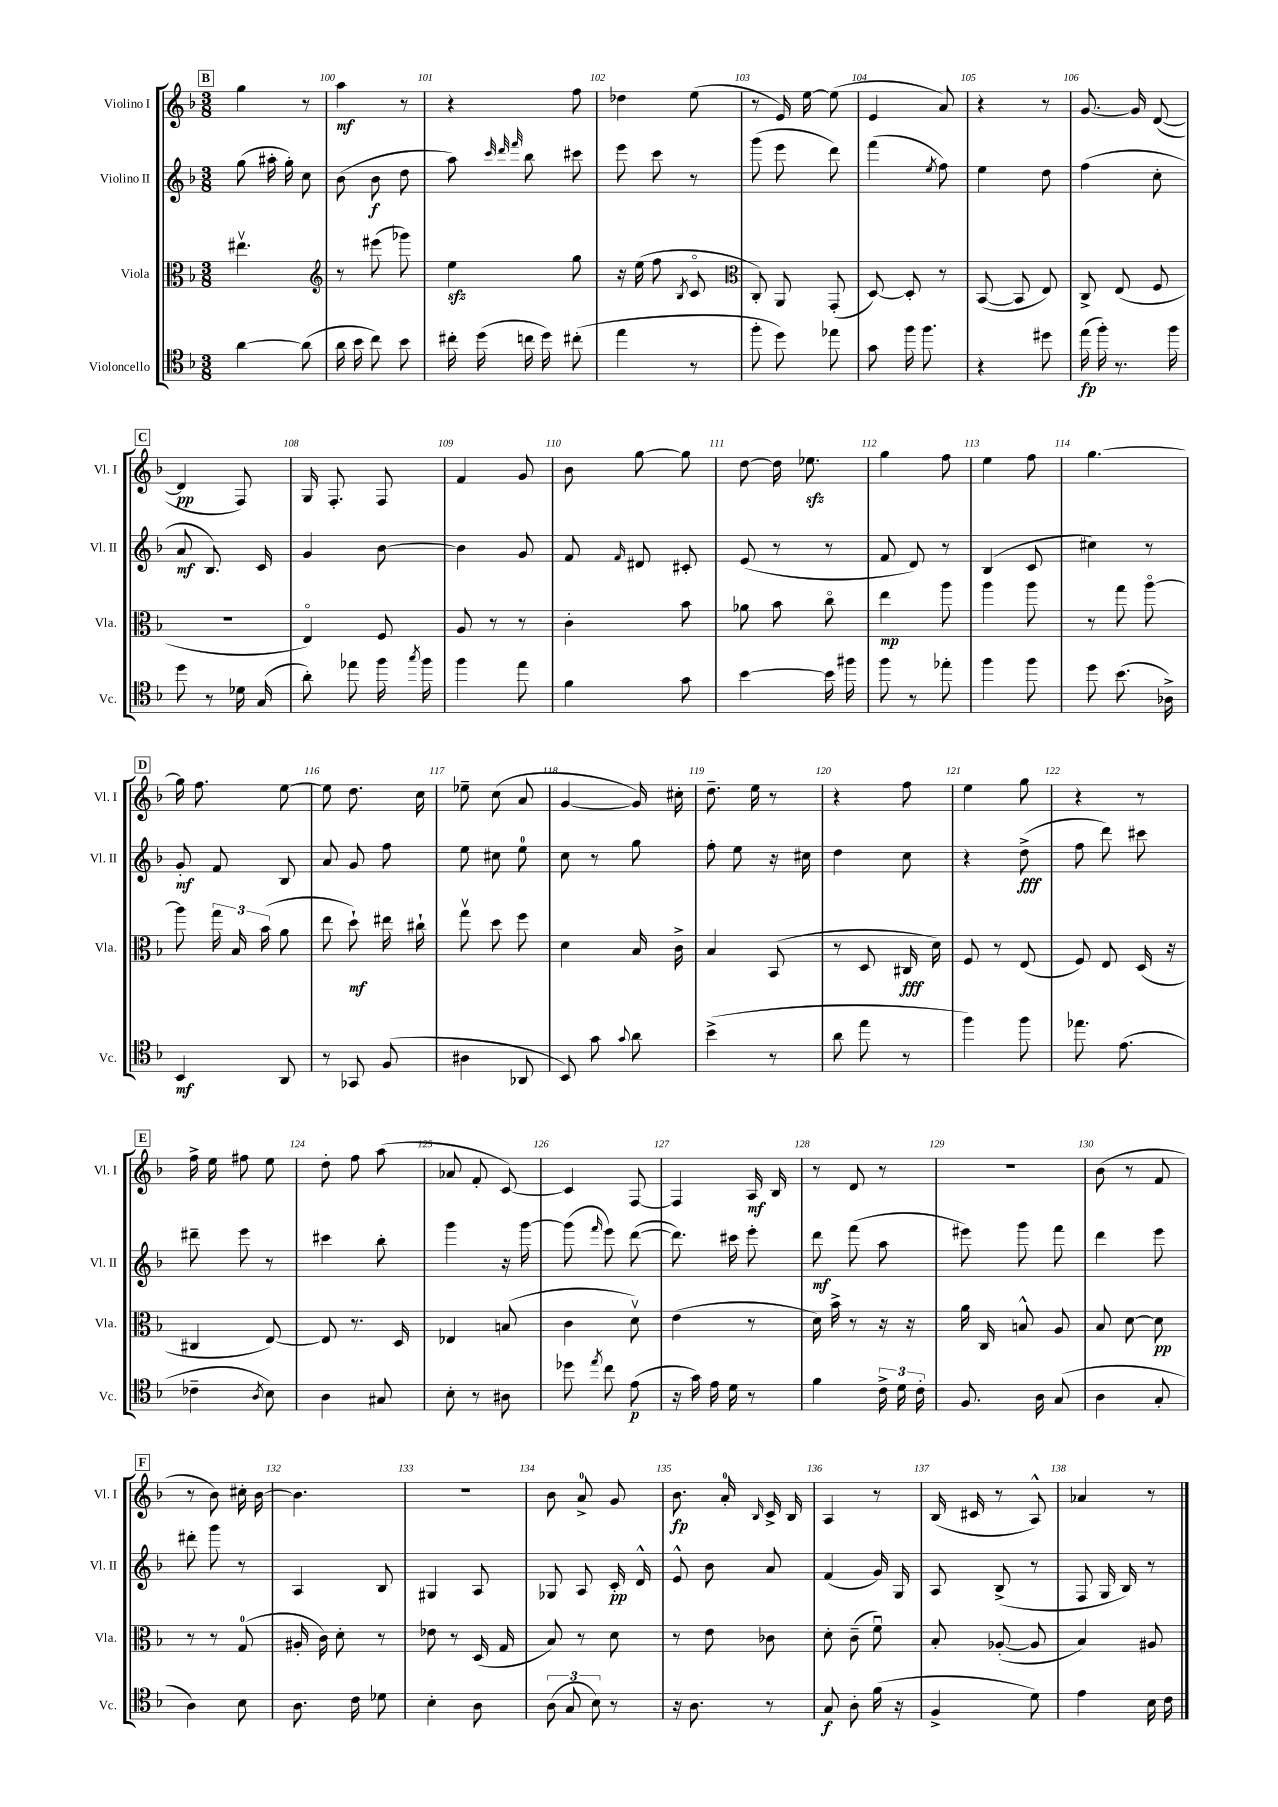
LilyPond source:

<<
\new StaffGroup <<
\new Staff = "s0" \with { instrumentName = "Violino I" shortInstrumentName = "Vl. I" } {
    \clef treble \key f \major \numericTimeSignature \time 3/8
    \autoBeamOff \mark \markup { \box "B" } g''4 r8 |
    a''4\mf r8 |
    r4 f''8 |
    des''4 e''8( |
    r8 e'16) e''16~ e''8( |
    e'4 a'8) |
    r4 r8 |
    g'8.~ g'16 d'8~( |
    \mark \markup { \box "C" } d'4\pp f8) |
    g16 f8.-. f8 |
    f'4 g'8 |
    bes'8 g''8~ g''8 |
    d''8~ d''16 ees''8.\sfz |
    g''4 f''8 |
    e''4 f''8 |
    g''4.~ |
    \mark \markup { \box "D" } g''16 f''8. e''8~ |
    e''8 d''8. c''16 |
    ees''8-- c''8( a'8 |
    g'4~ g'16) cis''16-. |
    d''8.-- e''16 r8 |
    r4 f''8 |
    e''4 g''8 |
    r4 r8 |
    \mark \markup { \box "E" } f''16-> e''16 fis''8 e''8 |
    d''8-. f''8 a''8( |
    aes'8 f'8-. c'8~) |
    c'4 f8~ |
    f4 a16\mf bes16 |
    r8 d'8 r8 |
    R4. |
    bes'8( r8 f'8 |
    \mark \markup { \box "F" } r8 bes'8) cis''16-. bes'16~ |
    bes'4. |
    R4. |
    bes'8 a'8-0-> g'8 |
    bes'8.\fp a'16-0-. \grace { bes16 } c'16-> bes16 |
    a4 r8 |
    bes16( cis'16 r8 a8-^) |
    aes'4 r8 \bar "|." |
}
\new Staff = "s1" \with { instrumentName = "Violino II" shortInstrumentName = "Vl. II" } {
    \clef treble \key f \major \numericTimeSignature \time 3/8
    \autoBeamOff \mark \markup { \box "B" } g''8( ais''16-. g''16-.) c''8 |
    bes'8( bes'8\f d''8 |
    a''8) \grace { c'''32 d'''32 f'''32 } bes''8 cis'''8 |
    e'''8 c'''8 r8 |
    g'''8( e'''8 d'''8) |
    f'''4( \acciaccatura { e''8 } f''8) |
    e''4 d''8 |
    f''4( c''8-. |
    \mark \markup { \box "C" } a'8\mf bes8.) c'16 |
    g'4 bes'8~ |
    bes'4 g'8 |
    f'8 \grace { f'16 } dis'8 cis'8-. |
    e'8( r8 r8 |
    f'8 d'8) r8 |
    bes4( c'8 |
    cis''4) r8 |
    \mark \markup { \box "D" } g'8-.\mf f'8 bes8 |
    a'8 g'8 f''8 |
    e''8 cis''8 e''8-0 |
    c''8 r8 g''8 |
    f''8-. e''8 r16 cis''16 |
    d''4 c''8 |
    r4 d''8->\fff( |
    f''8 d'''8) cis'''8 |
    \mark \markup { \box "E" } dis'''8-- e'''8 r8 |
    cis'''4 bes''8-. |
    g'''4 r16 g'''16~ |
    g'''8( \grace { f'''16 } e'''8) d'''8~( |
    d'''8.) cis'''16 e'''8-. |
    d'''8\mf f'''8( a''8 |
    eis'''8) g'''8 f'''8 |
    d'''4 e'''8 |
    \mark \markup { \box "F" } dis'''8-. g'''8 r8 |
    a4 bes8 |
    gis4 a8 |
    ges8 a8 c'16-.\pp d'16-^ |
    e'8-^ bes'8 a'8 |
    f'4( g'16) g16 |
    a8 bes8->( r8 |
    f8 g16 bes16) r8 \bar "|." |
}
\new Staff = "s2" \with { instrumentName = "Viola" shortInstrumentName = "Vla." } {
    \clef alto \key f \major \numericTimeSignature \time 3/8
    \autoBeamOff \mark \markup { \box "B" } eis''4.\upbow |
    \clef treble r8 eis'''8( ges'''8) |
    e''4\sfz g''8 |
    r16 e''16( f''8 \acciaccatura { bes8 } c'8\flageolet |
    \clef alto c8-.) a,8 g,8-.( |
    d8~) d8-. r8 |
    bes,8~( bes,8 e8) |
    c8-> e8( f8 |
    \mark \markup { \box "C" } R4. |
    e4\flageolet) f8 |
    a8 r8 r8 |
    c'4-. bes'8 |
    aes'8 bes'8 c''8\flageolet |
    e''4\mp a''8 |
    a''4 a''8 |
    r8 g''8 a''8~\flageolet |
    \mark \markup { \box "D" } a''8 \tuplet 3/2 { g''16 bes16 bes'16( } a'8 |
    e''8 d''8-!\mf) eis''16 cis''16-! |
    g''8\upbow d''8 f''8 |
    d'4 bes16 c'16-> |
    bes4 bes,8( |
    r8 d8 cis16\fff d'16) |
    f8 r8 e8( |
    f8) e8 d16( r16 |
    \mark \markup { \box "E" } cis4 e8~) |
    e8 r8. d16 |
    ees4 b8( |
    c'4 d'8\upbow) |
    e'4( r8 |
    d'16) bes'16-> r8 r16 r16 |
    a'16 c16 b8-^ a8 |
    bes8 d'8~ d'8\pp |
    \mark \markup { \box "F" } r8 r8 g8-0( |
    ais16-. c'16) d'8-. r8 |
    ees'8 r8 d16( g16 |
    bes8) r8 d'8 |
    r8 e'8 ces'8 |
    d'8-. c'8--( f'8\downbow) |
    bes8-. aes8~-.( aes8 |
    bes4) ais8 \bar "|." |
}
\new Staff = "s3" \with { instrumentName = "Violoncello" shortInstrumentName = "Vc." } {
    \clef tenor \key f \major \numericTimeSignature \time 3/8
    \autoBeamOff \mark \markup { \box "B" } a'4~ a'8( |
    a'16 bes'16 c''8) bes'8 |
    cis''16-. d''16( c''16 d''16) cis''8-.( |
    e''4 r8 |
    f''8-. d''8) ees''8 |
    g'8 f''16 f''8. |
    r4 dis''8 |
    e''16\fp( f''16-.) r8. f''16 |
    \mark \markup { \box "C" } d''8 r8 des'16 g16( |
    a'8-.) ees''8 f''16 \acciaccatura { g''8 } f''16 |
    f''4 e''8 |
    f'4 g'8 |
    bes'4~ bes'16 fis''16 |
    f''8 r8 ees''8-. |
    f''4 f''8 |
    d''8 bes'8.( aes16->) |
    \mark \markup { \box "D" } bes,4\mf a,8 |
    r8 ges,8 f8( |
    ais4 aes,8 |
    bes,8) g'8 \appoggiatura { g'8 } a'8 |
    bes'4->( r8 |
    a'8 e''8 r8 |
    f''4) f''8 |
    ees''8. e'8.( |
    \mark \markup { \box "E" } ces'4-- \acciaccatura { a8 } bes8) |
    a4 gis8 |
    bes8-. r8 ais8 |
    des''8 \acciaccatura { e''8 } c''8 e'8\p( |
    r16 g'16) e'16 d'16 r8 |
    f'4 \tuplet 3/2 { c'16-> d'16 c'16-. } |
    f8. a16 g8( |
    a4 g8-. |
    \mark \markup { \box "F" } a4) bes8 |
    a8. c'16 des'8 |
    bes4-. a8 |
    \tuplet 3/2 { a8( g8 bes8) } r8 |
    r16 a8. r8 |
    g8\f a8-. f'16( r16 |
    f4-> d'8) |
    e'4 bes16 c'16 \bar "|." |
}
>>
>>
\layout { \context { \Score currentBarNumber = #99 \override BarNumber.break-visibility = ##(#f #t #t) barNumberVisibility = #all-bar-numbers-visible } }
